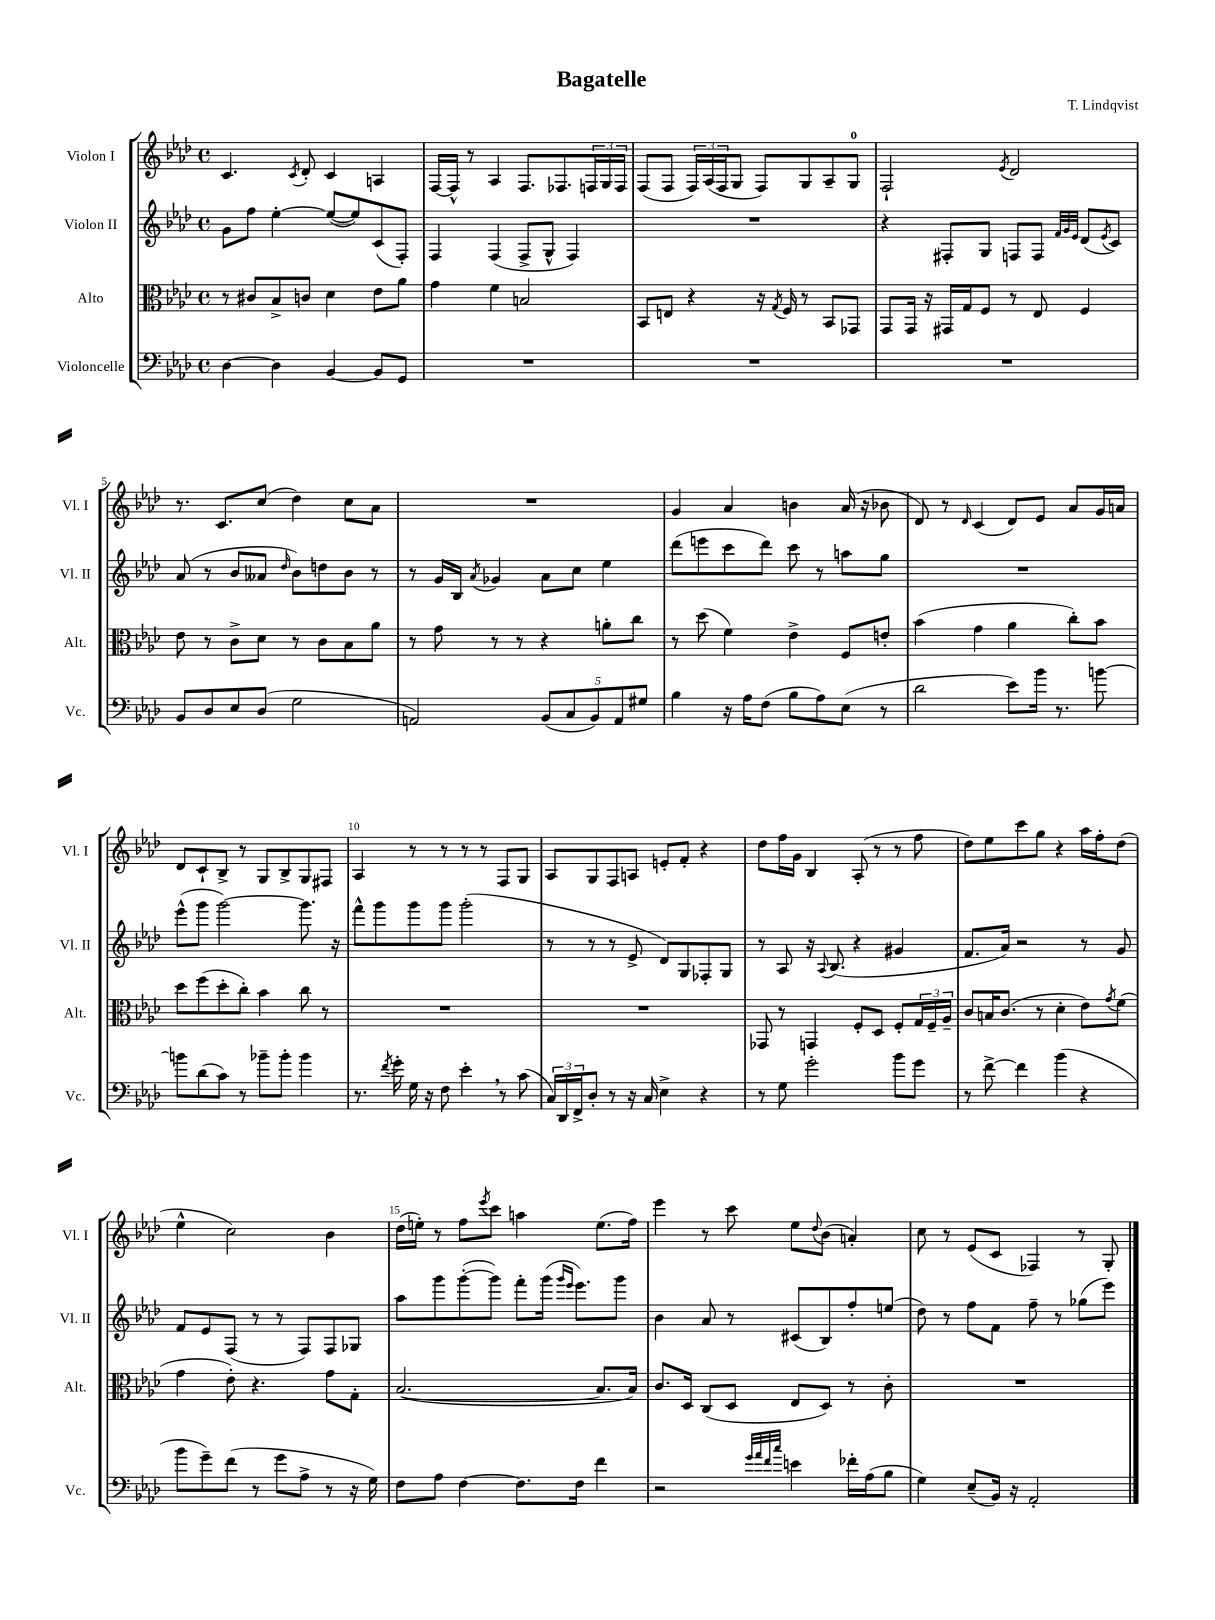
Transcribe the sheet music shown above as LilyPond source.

\header { title = "Bagatelle" composer = "T. Lindqvist" }
<<
\new StaffGroup <<
\new Staff = "s0" \with { instrumentName = "Violon I" shortInstrumentName = "Vl. I" } {
    \clef treble \key aes \major \defaultTimeSignature \time 4/4
    c'4. \acciaccatura { c'8 } des'8-. c'4 a4 |
    f16~ f16-^ r8 aes4 f8. fes8. \tuplet 3/2 { f16 g16 f16 } |
    f8( f8 \tuplet 3/2 { f16) aes16( f16 } g8 f8) g8 aes8-- g8-0 |
    f2-! \acciaccatura { ees'8 } des'2 |
    r8. c'8. c''8( des''4) c''8 aes'8 |
    R1 |
    g'4 aes'4 b'4 aes'16( r16 bes'8 |
    des'8) r8 \grace { des'16 } c'4( des'8) ees'8 aes'8 g'16 a'16 |
    des'8 c'8-! bes8-> r8 g8 bes8-> g8 fis8 |
    aes4 r8 r8 r8 r8 f8 g8 |
    aes8 g8 f8 a8 e'8-. f'8-. r4 |
    des''8 f''16 g'16 bes4 aes8-.( r8 r8 f''8 |
    des''8) ees''8 c'''8 g''8 r4 aes''16 f''16-. des''8( |
    ees''4-^ c''2) bes'4 |
    des''16( e''16-.) r8 f''8 \acciaccatura { ees'''8 } c'''8 a''4 e''8.( f''16) |
    ees'''4 r8 c'''8 ees''8 \appoggiatura { des''8 } bes'8( a'4-.) |
    c''8 r8 ees'8( c'8 fes4) r8 g8-. \bar "|." |
}
\new Staff = "s1" \with { instrumentName = "Violon II" shortInstrumentName = "Vl. II" } {
    \clef treble \key aes \major \defaultTimeSignature \time 4/4
    g'8 f''8 ees''4~-. ees''8~( ees''8) c'8( f8-.) |
    f4 f4( f8-> g8-^ f4) |
    R1 |
    r4 fis8-. g8 f8 f8 \grace { f'32 g'32 ees'32 } des'8( \acciaccatura { ees'8 } c'8) |
    aes'8( r8 bes'8 aeses'8 \grace { des''16 } bes'8) d''8 bes'8 r8 |
    r8 g'16 bes16 \acciaccatura { aes'8 } ges'4 aes'8 c''8 ees''4 |
    des'''8( e'''8 c'''8 des'''8) c'''8 r8 a''8 g''8 |
    R1 |
    ees'''8-^( g'''8 g'''2~) g'''8. r16 |
    f'''8-^ g'''8 g'''8 g'''8 g'''2-.( |
    r8 r8 r8 ees'8-> des'8) g8 fes8-. g8 |
    r8 aes8 r16 \appoggiatura { aes8 } bes8.( r4 gis'4 |
    f'8. aes'16) r2 r8 g'8 |
    f'8 ees'8 f8( r8 r8 f8) f8 ges8 |
    aes''8 g'''8 g'''8~-.( g'''8) f'''8-. g'''16( \grace { g'''16 ees'''16 } ees'''8.) g'''8 |
    bes'4 aes'8 r8 cis'8( bes8) f''8-. e''8( |
    des''8) r8 f''8 f'8 f''8-- r8 ges''8( ees'''8) \bar "|." |
}
\new Staff = "s2" \with { instrumentName = "Alto" shortInstrumentName = "Alt." } {
    \clef alto \key aes \major \defaultTimeSignature \time 4/4
    r8 cis'8 bes8-> c'8 des'4 ees'8 aes'8 |
    g'4 f'4 b2 |
    bes,8 e8 r4 r16 \acciaccatura { g8 } f16 r8 bes,8 ges,8 |
    g,8 g,16 r16 gis,16 g16 f8 r8 ees8 f4 |
    ees'8 r8 c'8-> des'8 r8 c'8 bes8 aes'8 |
    r8 g'8 r8 r8 r4 a'8-. c''8 |
    r8 des''8( f'4) ees'4-> f8 e'8-. |
    bes'4( g'4 aes'4 c''8-.) bes'8 |
    des''8 f''8( des''8-. c''8-.) bes'4 c''8 r8 |
    R1 |
    R1 |
    ges,8 r8 g,4 f8-. des8 f8-. \tuplet 3/2 { g16 f16-- aes16-- } |
    c'8 b16 c'8.( r8 des'4-. ees'8) \acciaccatura { g'8 } f'8( |
    g'4 ees'8-.) r4. g'8 g8-. |
    bes2.~( bes8. bes16) |
    c'8. des16 c8( des8 ees8 des8) r8 c'8-. |
    R1 \bar "|." |
}
\new Staff = "s3" \with { instrumentName = "Violoncelle" shortInstrumentName = "Vc." } {
    \clef bass \key aes \major \defaultTimeSignature \time 4/4
    des4~ des4 bes,4~ bes,8 g,8 |
    R1 |
    R1 |
    R1 |
    bes,8 des8 ees8 des8( g2 |
    a,2) \tuplet 5/4 { bes,8( c8 bes,8) a,8 gis8 } |
    bes4 r16 aes16 f8( bes8 aes8) ees8( r8 |
    des'2 ees'8) bes'16 r8. b'8~ |
    b'8 des'8( c'8) r8 bes'8-- bes'8-. bes'4 |
    r8. \acciaccatura { f'8 } g'16-. g16 r16 f8 ees'4-. \breathe r8 c'8( |
    \tuplet 3/2 { c16) des,16 f,16-> } des8-. r8 r16 c16 ees4-> r4 |
    r8 g8 g'2-. bes'8 g'8 |
    r8 f'8~-> f'4 bes'4( r4 |
    bes'8 g'8--) f'8( r8 g'8 aes8-> r8 r16 g16) |
    f8 aes8 f4~ f8. f16 f'4 |
    r2 \grace { g'32 aes'32 f'32 c''32 } e'4 fes'16-. aes16( bes8 |
    g4) ees8--( bes,16) r16 aes,2-. \bar "|." |
}
>>
>>
\layout { \context { \Score \override BarNumber.break-visibility = ##(#f #t #t) barNumberVisibility = #(every-nth-bar-number-visible 5) } }
